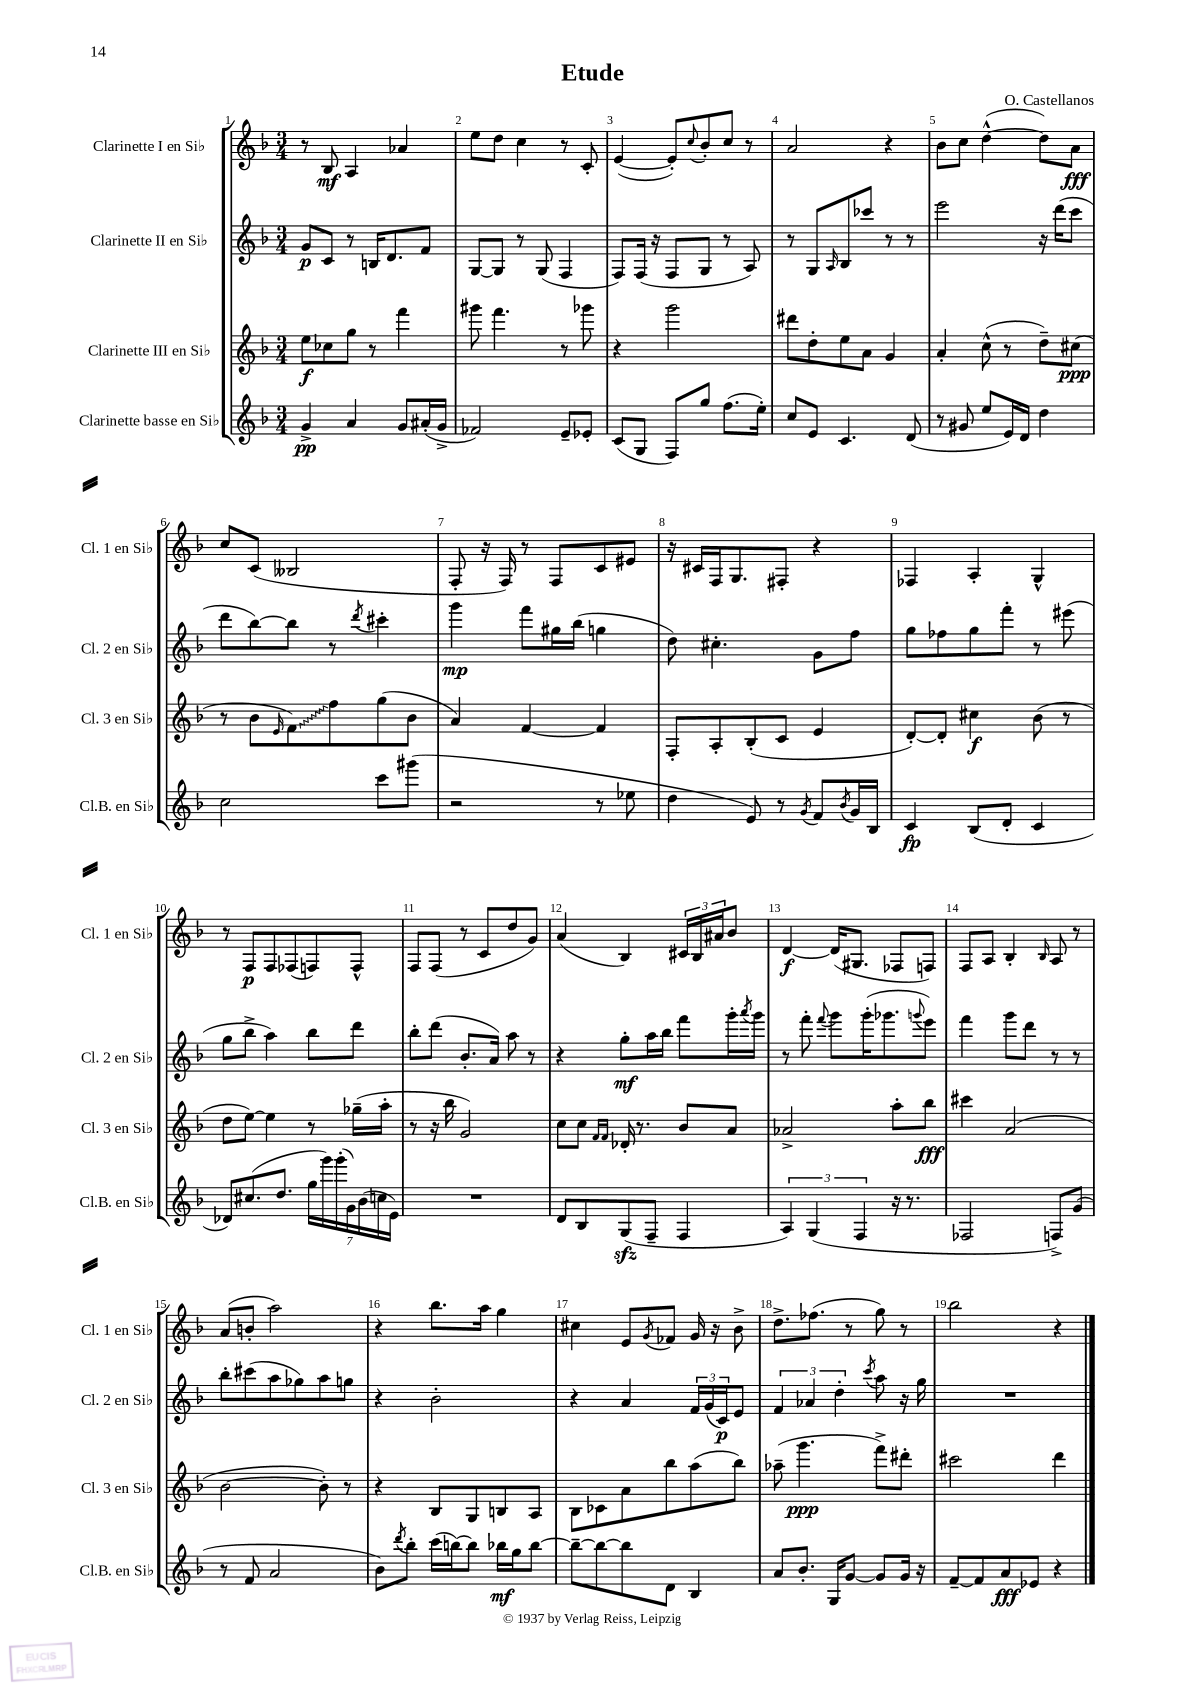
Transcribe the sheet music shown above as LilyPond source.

\header { title = "Etude" composer = "O. Castellanos" }
<<
\new StaffGroup <<
\new Staff = "s0" \with { instrumentName = "Clarinette I en Sib" shortInstrumentName = "Cl. 1 en Sib" } {
    \clef treble \key f \major \numericTimeSignature \time 3/4
    r8 bes8\mf a4 aes'4 |
    e''8 d''8 c''4 r8 c'8-. |
    e'4~( e'8-.) \appoggiatura { c''8 } bes'8-. c''8 r8 |
    a'2 r4 |
    bes'8 c''8 d''4~-^( d''8) a'8\fff |
    c''8 c'8( beses2 |
    f8-. r16 f16) r8 f8 c'8 eis'8 |
    r16 cis'16 f16 g8. fis8-. r4 |
    fes4 a4-. g4-^ |
    r8 f8\p f8 fes8( f8) f8-^ |
    f8 f8( r8 c'8 d''8 g'8) |
    a'4( bes4) \tuplet 3/2 { cis'16 bes16 ais'16 } bes'8 |
    d'4~\f d'16( gis8. fes8 f8) |
    f8 a8 bes4-. \grace { bes16 } a8 r8 |
    a'8( b'8-. a''2) |
    r4 bes''8. a''16 g''4 |
    cis''4 e'8 \acciaccatura { g'8 } fes'8 g'16 r16 bes'8-> |
    d''8.-> fes''8.( r8 g''8) r8 |
    bes''2 r4 \bar "|." |
}
\new Staff = "s1" \with { instrumentName = "Clarinette II en Sib" shortInstrumentName = "Cl. 2 en Sib" } {
    \clef treble \key f \major \numericTimeSignature \time 3/4
    g'8\p c'8 r8 b16 d'8. f'8 |
    g8~ g8 r8 g8( f4 |
    f8) f16( r16 f8 g8 r8 a8) |
    r8 g8 \grace { a16 } bes8 ces'''8 r8 r8 |
    e'''2 r16 d'''16( c'''8 |
    d'''8 bes''8~) bes''8 r8 \acciaccatura { d'''8 } cis'''4-. |
    g'''4\mp f'''8 gis''16 bes''16( g''4 |
    d''8) cis''4.-. g'8 f''8 |
    g''8 fes''8 g''8 f'''8-. r8 eis'''8( |
    g''8 bes''8-> a''4) bes''8 d'''8 |
    bes''8-. d'''8( bes'8.-. a'16) a''8 r8 |
    r4 g''8-.\mf a''16 bes''16 f'''8 g'''16-. \acciaccatura { a'''8 } g'''16 |
    r8 f'''8-. \appoggiatura { f'''8 } g'''8 g'''16-.( ges'''8. \appoggiatura { g'''8 } e'''8) |
    f'''4 g'''8 d'''8 r8 r8 |
    bes''8-. cis'''8( a''8 ges''8) a''8 g''8 |
    r4 bes'2-. |
    r4 a'4 \tuplet 3/2 { f'16 g'16( c'16\p) } e'8 |
    \tuplet 3/2 { f'4 aes'4 d''4-. } \acciaccatura { c'''8 } a''8 r16 g''16 |
    R2. \bar "|." |
}
\new Staff = "s2" \with { instrumentName = "Clarinette III en Sib" shortInstrumentName = "Cl. 3 en Sib" } {
    \clef treble \key f \major \numericTimeSignature \time 3/4
    e''8\f ces''8 g''8 r8 f'''4 |
    gis'''8 f'''4. r8 ges'''8 |
    r4 g'''2 |
    dis'''8 d''8-. e''8 a'8 g'4 |
    a'4-. c''8-^( r8 d''8--) cis''8\ppp( |
    r8 bes'8 \grace { e'16 } \once \override Glissando.style = #'zigzag f'8\glissando) f''8 g''8( bes'8 |
    a'4) f'4~ f'4 |
    f8-. a8-. bes8-.( c'8 e'4 |
    d'8~-.) d'8-. cis''4\f bes'8( r8 |
    d''8 e''8~) e''4 r8 ges''16--( a''16-. |
    r8 r16 bes''16 g'2) |
    c''8 c''8 \grace { f'16 f'16 } des'16-. r8. bes'8 a'8 |
    aes'2-> a''8-. bes''8\fff |
    cis'''4 a'2( |
    bes'2~ bes'8-.) r8 |
    r4 bes8 g8 b8 a8 |
    bes8 ces'8 a'8 bes''8 a''8( bes''8) |
    aes''8--( g'''4.\ppp f'''8->) dis'''8-. |
    cis'''2 d'''4 \bar "|." |
}
\new Staff = "s3" \with { instrumentName = "Clarinette basse en Sib" shortInstrumentName = "Cl.B. en Sib" } {
    \clef treble \key f \major \numericTimeSignature \time 3/4
    g'4->\pp a'4 g'8 ais'16-.( g'16-> |
    fes'2) e'8-- ees'8-. |
    c'8( g8 f8) g''8 f''8.( e''16-.) |
    c''8 e'8 c'4. d'8( |
    r8 gis'8 e''8 e'16) d'16 d''4 |
    c''2 c'''8 gis'''8( |
    r2 r8 ees''8 |
    d''4 e'8) r8 \acciaccatura { g'8 } f'8 \acciaccatura { bes'8 } g'16 bes16 |
    c'4\fp bes8( d'8-. c'4 |
    des'8) cis''8.( d''8. \tuplet 7/4 { g''16 g'''16) g'''16-.( g'16) bes'16( c''16 e'16) } |
    R2. |
    d'8 bes8 g8\sfz( f8-- f4 |
    \tuplet 3/2 { a4) g4( f4 } r16 r8. |
    fes2 f8->) g'8( |
    r8 f'8 a'2 |
    bes'8) \acciaccatura { d'''8 } bes''8-. c'''16( b''16~) b''8 bes''16\mf g''16 bes''8~ |
    bes''8~-- bes''8~ bes''8 d'8 bes4 |
    a'8 bes'8.-. g16 g'8~ g'8 g'16 r16 |
    f'8~-- f'8 a'8\fff ees'8 r4 \bar "|." |
}
>>
>>
\layout { \context { \Score \override BarNumber.break-visibility = ##(#f #t #t) barNumberVisibility = #all-bar-numbers-visible } }
